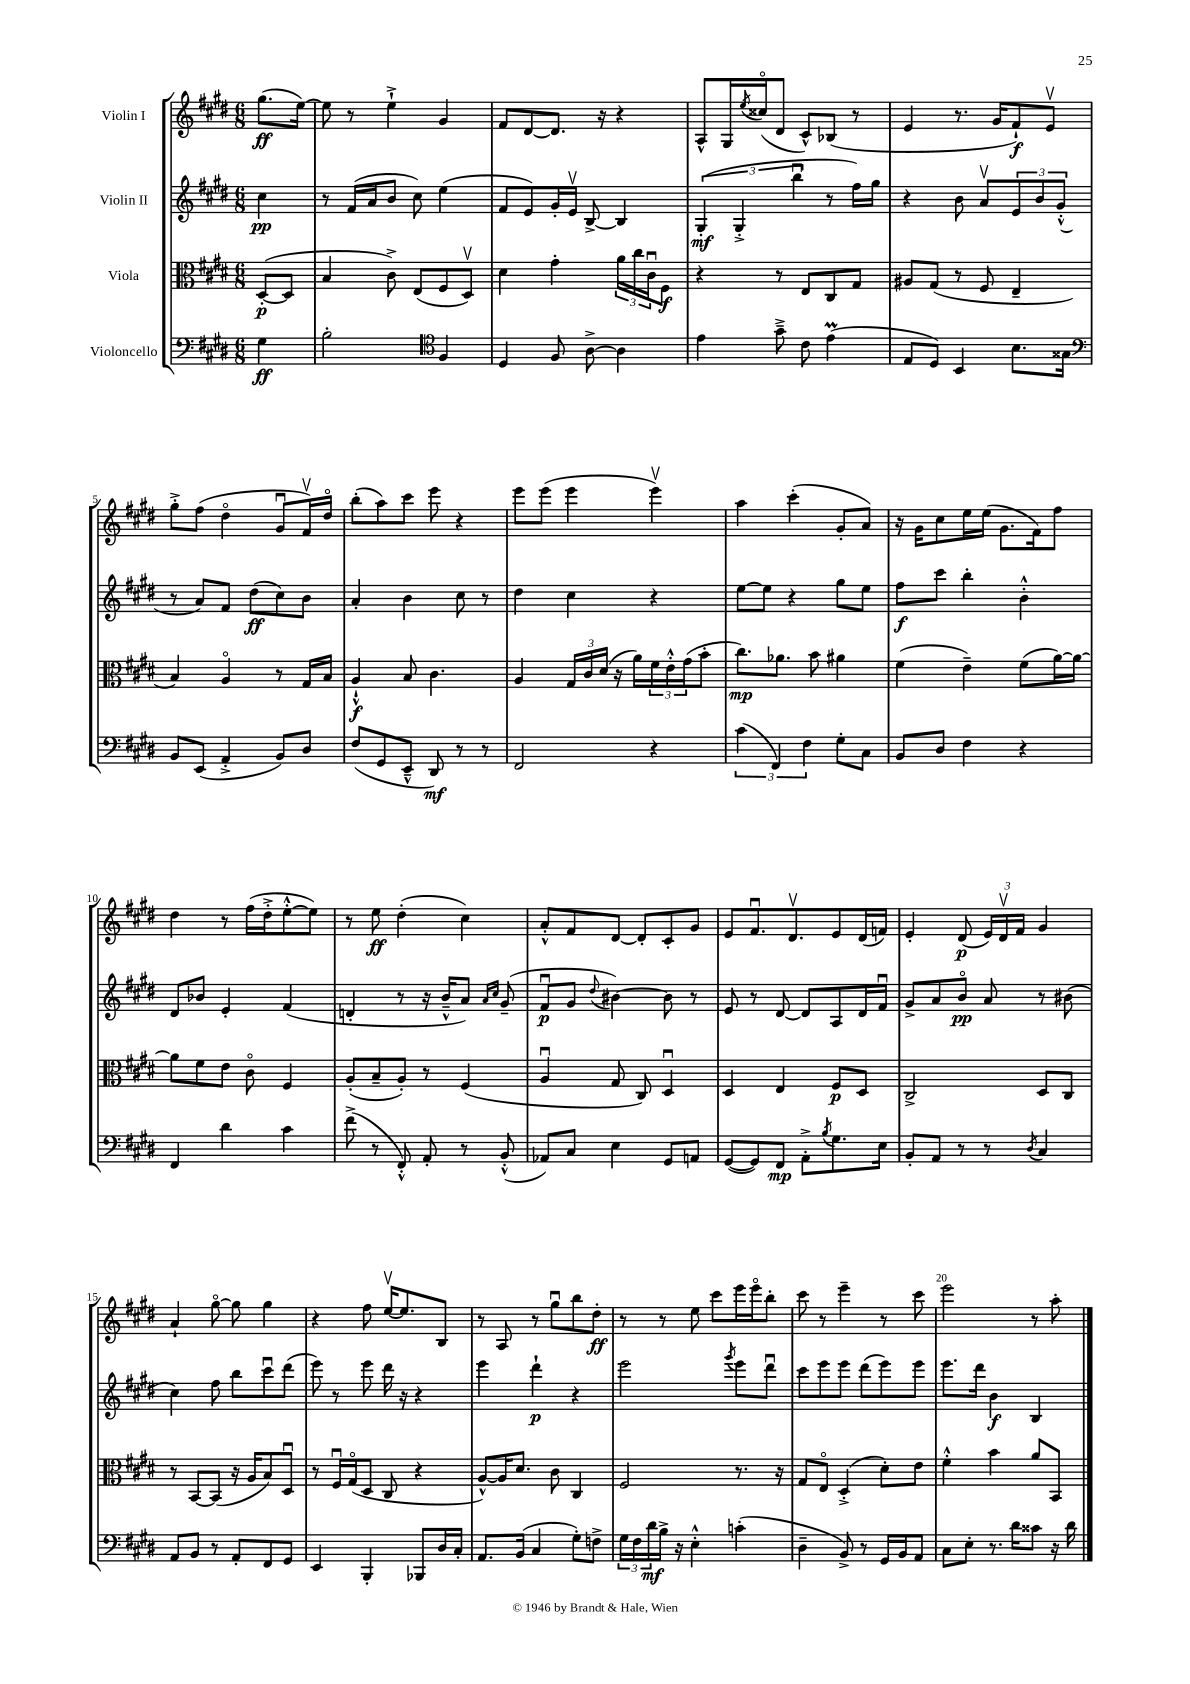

**kern	**kern	**kern	**kern
*staff4	*staff3	*staff2	*staff1
*clefF4	*clefC3	*clefG2	*clefG2
*k[f#c#g#d#]	*k[f#c#g#d#]	*k[f#c#g#d#]	*k[f#c#g#d#]
*M6/8	*M6/8	*M6/8	*M6/8
4G#	([8D#'	4cc#	(8.gg#
.	8D#]	.	.
.	.	.	[16ee)
=	=	=	=
2B'	4B	8r	8ee]
.	.	(16f#	8r
.	.	16a	.
.	8c#^)	8b	4ee`^
.	(8E	8cc#)	.
*clefC4	*	*	*
4F#	8F#	(4ee	4g#
.	8D#v)	.	.
=	=	=	=
4D#	4d#	8f#	8f#
.	.	8e)	[8d#
8F#	4g#'	16g#'	8.d#]
.	.	16ev	.
[8A^	.	[8B^	.
.	.	.	16r
4A]	24a	4B]	4r
.	24cc#	.	.
.	24c#u	.	.
.	8F#	.	.
=	=	=	=
4e	4r	(6G#'	8A^^
.	.	.	16G#
.	.	6G#'^	.
.	.	.	8qee
.	.	.	(16cc##o
8g#~^	8r	.	8d#
.	.	6bbu	.
8c#	8E	.	8c#^^)
(4e	8C#	8r	(8B-
.	8G#	16ff#)	8r
.	.	16gg#	.
=	=	=	=
8E	8A#	4r	4e
8D#)	(8G#	.	.
4BB	8r	8b	8.r
.	8F#	8av	.
.	.	.	16g#
8.B	4E~	12e	8f#`)
.	.	12b	.
.	.	.	8ev
.	.	(12g#'^^	.
16G##	.	.	.
=	=	=	=
*clefF4	*	*	*
8BB	4B)	8r	8gg#'^
(8EE	.	8a)	(8ff#
4AA'^	4Ao	8f#	4dd#o
.	.	(8dd#	.
8BB)	8r	8cc#)	8g#u
8D#	16G#	8b	16f#v)
.	16B	.	16dd#o
=	=	=	=
(8F#	4A`^^	4a'	(8bb'
8GG#	.	.	8aa)
8EE~^^	8B	4b	8ccc#
8DD#)	4.c#	.	8eee
8r	.	8cc#	4r
8r	.	8r	.
=	=	=	=
2FF#	4A	4dd#	8eee
.	.	.	(8eee
.	24G#	4cc#	4eee
.	24c#	.	.
.	(24d#	.	.
.	16r	.	.
.	16a)	.	.
4r	24f#	4r	4eeev)
.	24e'^^	.	.
.	(24g#	.	.
.	8b'	.	.
=	=	=	=
(6c#	8.cc#)	[8ee	4aa
.	.	8ee]	.
6FF#)	.	.	.
.	8.a-	.	.
.	.	4r	(4ccc#'
6F#	.	.	.
.	8b	.	.
8G#'	4a#	8gg#	8g#'
8C#	.	8ee	8a)
=	=	=	=
8BB	(4f#	8ff#	16r
.	.	.	16g#
8D#	.	8ccc#	8cc#
4F#	4e~)	4bb'	16ee
.	.	.	(16ee
.	.	.	8.g#
4r	(8f#	4b'^^	.
.	.	.	16f#)
.	[16a)	.	8ff#
.	16a_	.	.
=	=	=	=
4FF#	8a]	8d#	4dd#
.	8f#	8b-	.
4d#	8e	4e'	8r
.	8c#o	.	(16ff#
.	.	.	16dd#'^
4c#	4F#	(4f#	[8ee'^^
.	.	.	8ee])
=	=	=	=
(8f#^	(8A'	4d'	8r
8r	8B~	.	8ee
8FF#'^^)	8A')	8r	(4dd#'
8AA'	8r	16r	.
.	.	16b~^^	.
8r	(4F#	8a)	4cc#)
.	.	16qqa	.
.	.	16qqcc#	.
(8BB'^^	.	(8g#~	.
=	=	=	=
8AA-)	4Au	8f#u	8a'^^
8C#	.	8g#	8f#
.	.	8qqdd#	.
4E	8G#	[4b#)	[8d#
.	8C#)	.	8d#']
8GG#	4D#u	8b#]	8c#'
8AA	.	8r	8g#
=	=	=	=
([8GG#	4D#	8e	8e
8GG#])	.	8r	8.f#u
8FF#	4E	[8d#	.
.	.	.	8.d#v
8AA'^	.	8d#]	.
8qB	.	.	.
8.G#	8F#	8A	8e
.	8D#	16d#	(16d#
16E	.	16f#u	16f)
=	=	=	=
8BB'	2C#^	8g#^	4e'
8AA	.	8a	.
8r	.	8bo	(8d#
8r	.	8a	24e)
.	.	.	24d#v
.	.	.	24f#
8qD#	.	.	.
4C#	8D#	8r	4g#
.	8C#	(8b#	.
=	=	=	=
8AA	8r	4cc#)	4a`
8BB	[8BB	.	.
8r	(8BB]	8ff#	[8gg#o
8AA'	16r	8bb	8gg#]
.	16A	.	.
8FF#	8B)	8ccc#u	4gg#
8GG#	8D#u	(8ddd#	.
=	=	=	=
4EE	8r	8eee)	4r
.	16F#u	8r	.
.	(16G#o	.	.
4BBB'	8D#	8eee	8ff#
.	8C#	16ddd#	[16eev
.	.	16r	8.ee]
8BBB-	4r	4r	.
16D#	.	.	8B
16C#'	.	.	.
=	=	=	=
8.AA	[8A^^)	4eee	8r
.	16A]	.	8A
(16BB	8.d#	.	.
4C#	.	4ddd#`	8r
.	8c#	.	8gg#u
8G#')	4C#	4r	8bb
8F^	.	.	8dd#'
=	=	=	=
24G#	2F#	2eee	8r
24F#	.	.	.
24d#	.	.	.
16B^	.	.	8r
16r	.	.	.
4E'^^	.	.	8ee
.	.	.	8ccc#
.	.	8qggg#	.
(4c'	8.r	8eee	16eee
.	.	.	16eeeo
.	.	8ddd#u	8bb'
.	16r	.	.
=	=	=	=
4D#~	8G#	8ccc#	8ccc#
.	8Eo	8eee	8r
8BB^)	(4D#'^	8eee	4eee~
8r	.	(8ddd#	.
16GG#	8d#')	8eee)	8r
16BB	.	.	.
8AA	8e	8eee	8ccc#
=	=	=	=
8C#	4f#'^^	8.eee	2eee
8E'	.	.	.
.	.	16ddd#	.
8.r	4b	4b	.
16d#	.	.	.
8c##	8a	4B	8r
16r	8BB	.	8aa'
16d#	.	.	.
==	==	==	==
*-	*-	*-	*-
